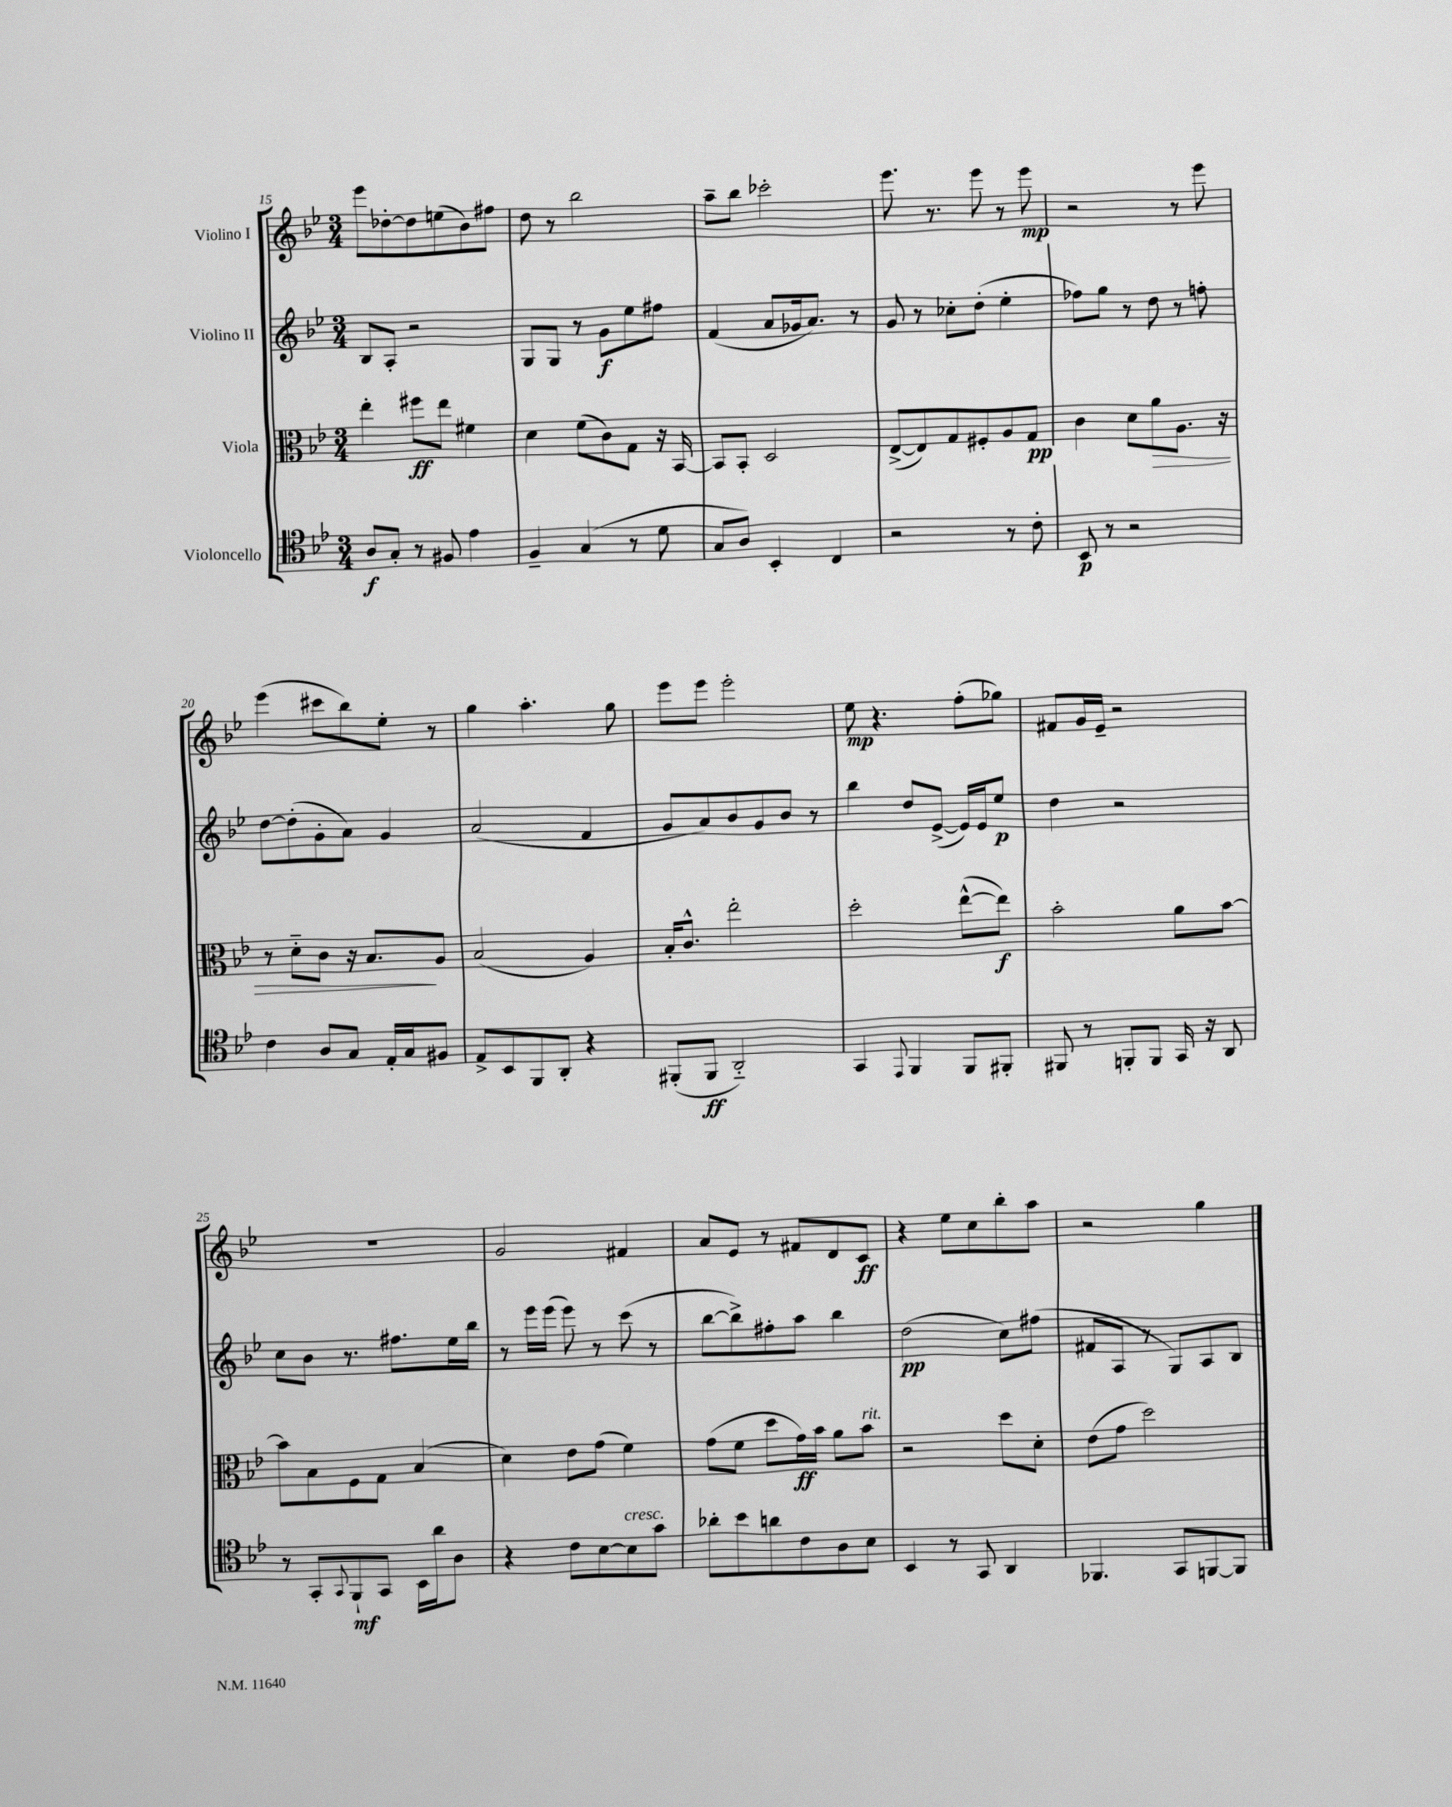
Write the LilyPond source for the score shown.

<<
\new StaffGroup <<
\new Staff = "s0" \with { instrumentName = "Violino I" } {
    \clef treble \key bes \major \numericTimeSignature \time 3/4
    ees'''8 des''8~-. des''8 e''8( bes'8) fis''8 |
    d''8 r8 bes''2 |
    a''8-- bes''8 ces'''2-. |
    ees'''8. r8. ees'''8 r8 ees'''8\mp |
    r2 r8 ees'''8 |
    ees'''4( cis'''8 bes''8) ees''8-. r8 |
    g''4 a''4.-. g''8 |
    ees'''8 ees'''8 ees'''2-. |
    ees''8\mp r4. f''8-.( ges''8) |
    fis'8 g'16 ees'16-- r2 |
    R2. |
    g'2 fis'4 |
    a'8 ees'8 r8 fis'8 d'8 c'8\ff |
    r4 ees''8 c''8 bes''8-. a''8 |
    r2 g''4 \bar "|." |
}
\new Staff = "s1" \with { instrumentName = "Violino II" } {
    \clef treble \key bes \major \numericTimeSignature \time 3/4
    bes8 a8-. r2 |
    g8 g8 r8 g'8\f ees''8 fis''8 |
    f'4( a'8 ges'16 a'8.) r8 |
    g'8 r8 ces''8-. d''8-.( ees''4-. |
    fes''8) g''8 r8 d''8 r8 f''8-. |
    d''8~ d''8-.( g'8-. a'8) g'4 |
    a'2( f'4 |
    g'8 a'8) bes'8 g'8 bes'8 r8 |
    bes''4 d''8 ees'8~->( ees'16) ees'16 ees''8\p |
    d''4 r2 |
    c''8 bes'8 r8. fis''8. ees''16 bes''16 |
    r8 ees'''16 ees'''16( ees'''8) r8 c'''8( r8 |
    bes''8~ bes''8->) fis''8-. a''8 bes''4 |
    d''2\pp( c''8) fis''8( |
    fis'8 a8 r8 g8) a8 bes8 \bar "|." |
}
\new Staff = "s2" \with { instrumentName = "Viola" } {
    \clef alto \key bes \major \numericTimeSignature \time 3/4
    ees''4-. fis''8\ff ees''8 fis'4 |
    d'4 f'8( c'8) g8 r16 bes,16~ |
    bes,8 bes,8-. d2 |
    ees8~->( ees8) g8 fis8-. a8 g8\pp |
    c'4 d'8 a'8\> a8. r16 |
    r8 d'8-_ c'8 r16 bes8.\! a8 |
    bes2( a4) |
    bes16-. c'8.-^ ees''2-. |
    d''2-. ees''8~-^( ees''8\f) |
    bes'2-. a'8 bes'8~ |
    bes'8 bes8 f8 g8 bes4( |
    d'4) ees'8 g'8( f'4) |
    g'8( f'8 d''8 g'16\ff) bes'16 a'8 bes'8^\markup { \italic "rit." } |
    r2 d''8 d'8-. |
    ees'8( g'8 d''2) \bar "|." |
}
\new Staff = "s3" \with { instrumentName = "Violoncello" } {
    \clef tenor \key bes \major \numericTimeSignature \time 3/4
    a8\f g8-. r8 fis8 ees'4 |
    f4-- g4( r8 d'8 |
    g8 a8) bes,4-. c4 |
    r2 r8 c'8-. |
    bes,8\p r8 r2 |
    c'4 a8 g8 ees16-. g16 fis8 |
    ees8-> bes,8 f,8 a,8-. r4 |
    fis,8-.( fis,8\ff a,2-_) |
    g,4 \appoggiatura { ees,8 } f,4 f,8 fis,8-. |
    fis,8 r8 f,8-. f,8 g,16 r16 a,8 |
    r8 g,8-. \appoggiatura { g,8 } f,8-!\mf g,8 bes,16 a'16 a8 |
    r4 c'8 bes8~ bes8^\markup { \italic "cresc." } g'8 |
    aes'8-. bes'8 a'8 c'8 a8 bes8 |
    bes,4 r8 g,8 a,4 |
    fes,4. g,8 f,8~ f,8 \bar "|." |
}
>>
>>
\layout { \context { \Score currentBarNumber = #15 } }
